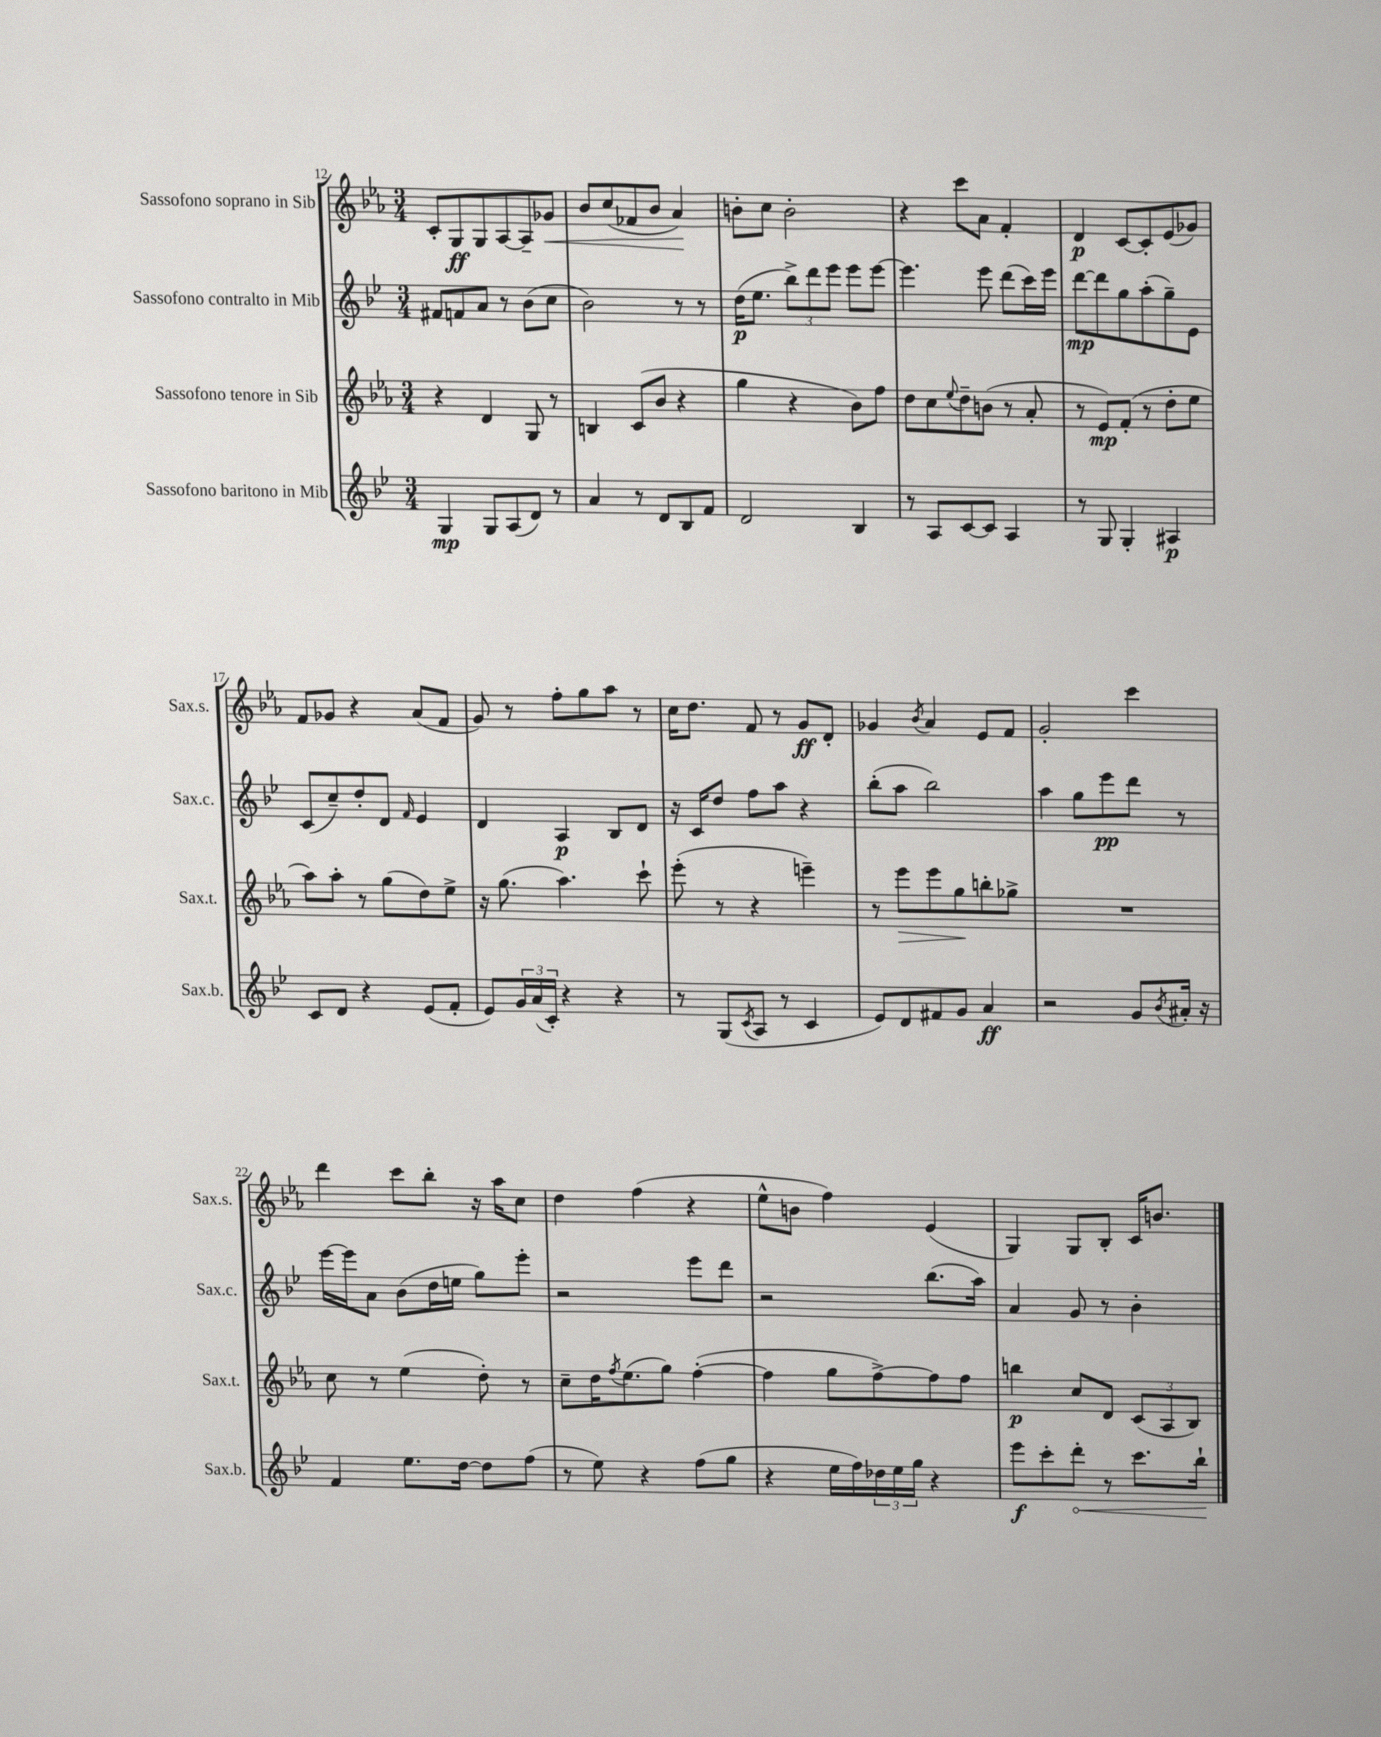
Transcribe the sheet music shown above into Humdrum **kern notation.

**kern	**kern	**kern	**kern
*staff4	*staff3	*staff2	*staff1
*clefG2	*clefG2	*clefG2	*clefG2
*k[b-e-]	*k[b-e-a-]	*k[b-e-]	*k[b-e-a-]
*M3/4	*M3/4	*M3/4	*M3/4
4G/	4r	8f#/L	8c'/L
.	.	8f/	8G/
8G/L	4d/	8a/J	8G/
(8A/	.	8r	[8A-/
8d/J)	8G/	(8b-\L	8A-~/]
8r	8r	8cc\J	8g-/J
=	=	=	=
4a/	4B/	2b-\)	8b-/L
.	.	.	(8cc/
8r	(8c/L	.	8f-/
8d/L	8b-/J	.	8b-/J
8B-/	4r	8r	4a-/)
8f/J	.	8r	.
=	=	=	=
2d/	4gg\	(16dd\LK	8b'\L
.	.	8.ee-\J	.
.	.	.	8cc\J
.	4r	12bb-^\L)	2b'\
.	.	12ddd\	.
.	.	12eee-\J	.
4B-/	8b-\L)	8eee-\L	.
.	8ff\J	[8eee-\J	.
=	=	=	=
8r	8dd\L	4.eee-\]	4r
8A/L	8cc\	.	.
.	8qqee-/	.	.
[8c/	8dd~\	.	8ccc\L
8c/]J	(8b\J	8eee-\	8a-\J
4A/	8r	(8ddd\L	4f'/
.	8a-'/	16ccc\L)	.
.	.	16eee-\JJ	.
=	=	=	=
8r	8r	[8ddd\L	4d/
8G/	8e-/L)	8ddd\]	.
4G'/	(8f'/J	8gg\	[8c/L
.	8r	(8aa'\	8c'/]
4A#/	8dd'\L	8gg~\)	(8e-/
.	8ee-\J	8e-\J	8g-/J)
=	=	=	=
8c/L	8aa-\L)	(8c/L	8f/L
8d/J	8aa-'\J	8cc~/)	8g-/J
4r	8r	8dd'/	4r
.	(8gg\L	8d/J	.
.	.	16qqf/	.
(8e-/L	8dd\)	4e-/	(8a-/L
8f'/J	8ee-^\J	.	8f/J
=	=	=	=
8e-/L)	16r	4d/	8g/)
.	(8.gg\	.	.
24g/L	.	.	8r
(24a/	.	.	.
24c'/JJ)	.	.	.
4r	4.aa-\)	4A/	8ff'\L
.	.	.	8gg\
4r	.	8B-/L	8aa-\J
.	8ccc`\	8d/J	8r
=	=	=	=
8r	(8eee-'\	16r	16cc\LK
.	.	16c/LK	8.dd\J
(8G/L	8r	8dd/J	.
8qc/	.	.	.
8A/J	4r	8ff\L	8f/
8r	.	8aa\J	8r
4c/	4eee~\)	4r	8g/L
.	.	.	8d'/J
=	=	=	=
8e-/L)	8r	(8bb-'\L	4g-/
8d/	8eee-\L	8aa\J	.
.	.	.	8qb-/
8f#/	8eee-\	2bb-\)	4a-/
8g/J	8gg\	.	.
4a/	8bb'\	.	8e-/L
.	8gg-^\J	.	8f/J
=	=	=	=
2r	2.r	4aa\	2g'/
.	.	8gg\L	.
.	.	8eee-\	.
8g/L	.	8ddd\J	4ccc\
8qb-/	.	.	.
16a#'/Jk	.	8r	.
16r	.	.	.
=	=	=	=
4f/	8cc\	[16eee-\LL	4ddd\
.	.	16eee-\]J	.
.	8r	8a\J	.
8.ee-\L	(4ee-\	(8b-\L	8ccc\L
.	.	16dd\L	8bb-'\J
[16dd\Jk	.	16ee\JJ	.
8dd\]L	8dd'\)	8gg\L)	16r
.	.	.	16aa-\LK
(8ff\J	8r	8eee-'\J	8cc\J
=	=	=	=
8r	8cc~\L	2r	4dd\
8ee-\)	16dd\K	.	.
.	8qff/	.	.
.	(8.ee-\	.	.
4r	.	.	(4ff\
.	8gg\J)	.	.
(8ff\L	([4ff'\	8eee-\L	4r
8gg\J	.	8ddd\J	.
=	=	=	=
4r	4ff\]	2r	8ee-^^\L
.	.	.	8b\J
16ee-\LL	8gg\L	.	4ff\)
16ff\)	.	.	.
24dd-\	[8ff^\)	.	.
24ee-\	.	.	.
24gg\JJ	.	.	.
4r	8ff\]	(8.bb-\L	(4e-/
.	8ff\J	.	.
.	.	16aa\Jk)	.
=	=	=	=
8eee-\L	4bb\	4a/	4G/)
8ccc'\	.	.	.
8ddd'\J	8cc/L	8g/	8G/L
8r	8d/J	8r	8B-'/J
8.ccc\L	(12c/L	4b-'\	16c/LK
.	.	.	8.b/J
.	12A-/	.	.
.	12B-/J)	.	.
16bb-`\Jk	.	.	.
==	==	==	==
*-	*-	*-	*-
